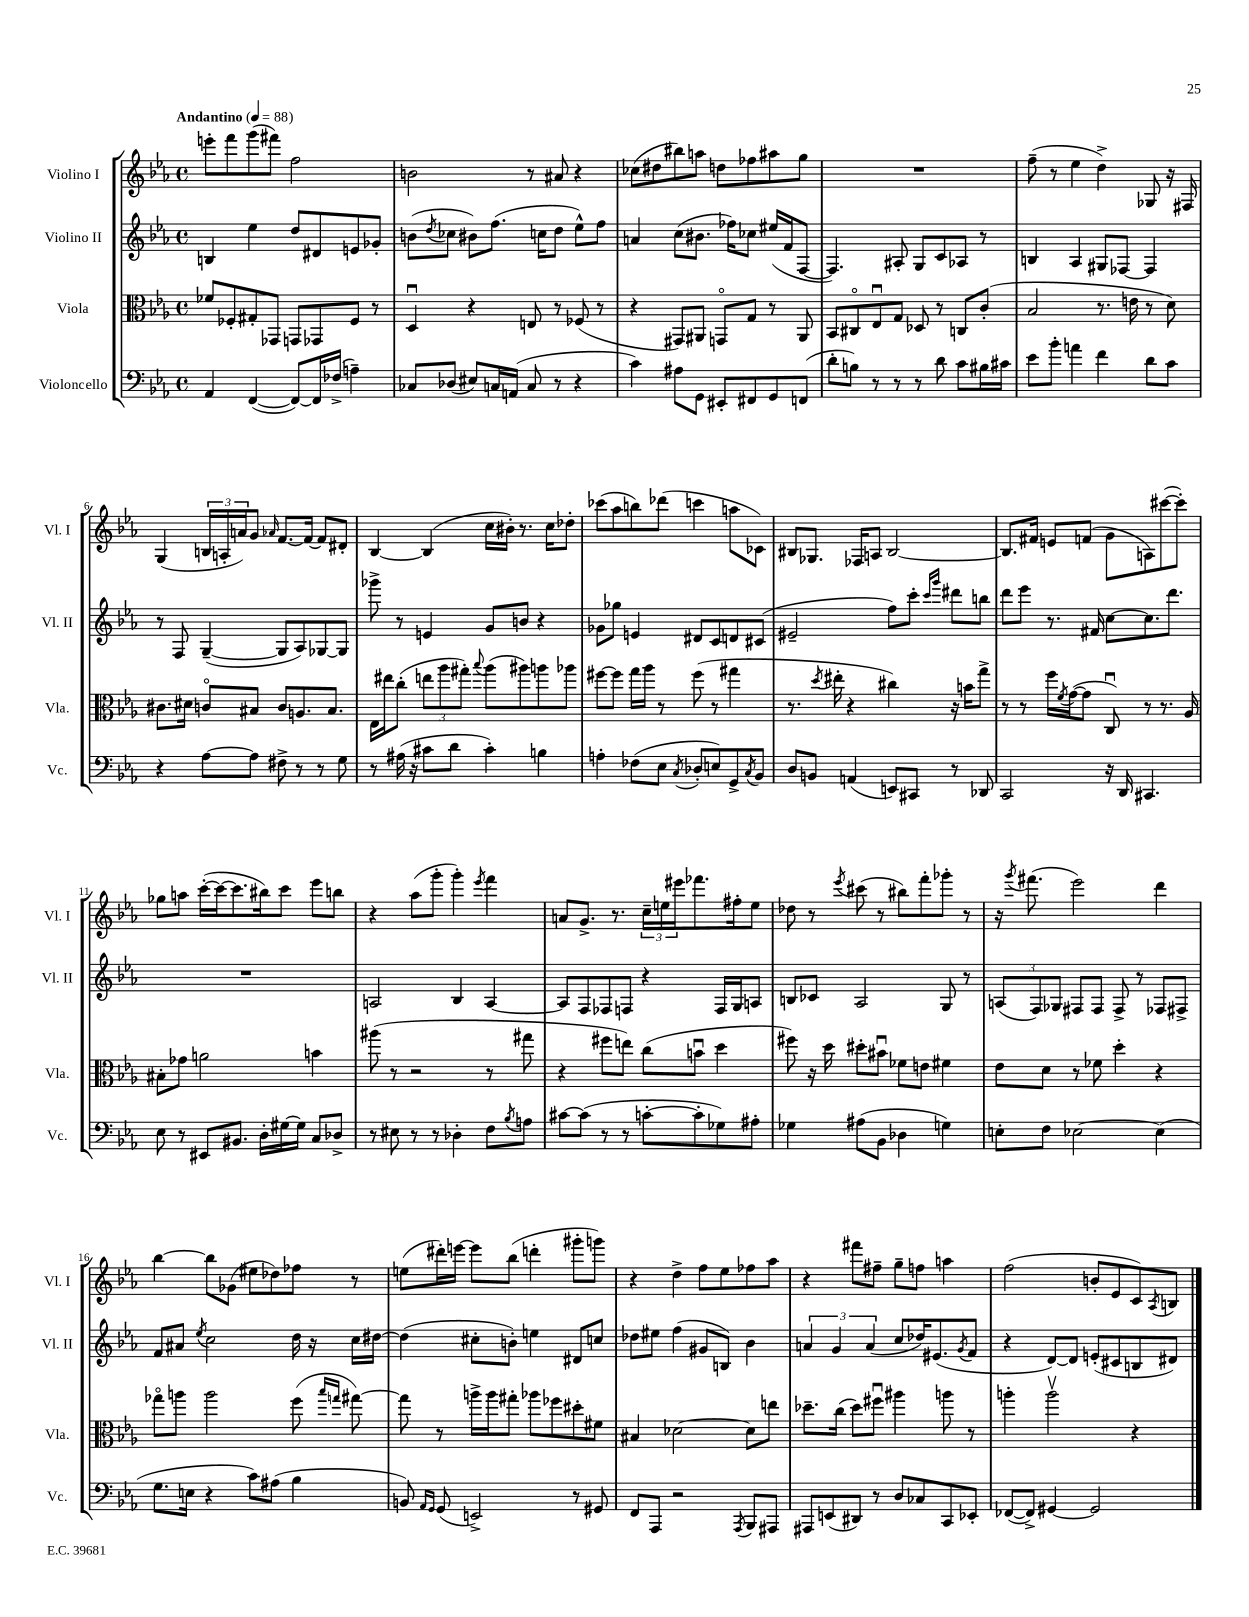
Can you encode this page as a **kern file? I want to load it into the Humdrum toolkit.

**kern	**kern	**kern	**kern
*part4	*part3	*part2	*part1
*staff4	*staff3	*staff2	*staff1
*I"Violoncello	*I"Viola	*I"Violino II	*I"Violino I
*I'Vc.	*I'Vla.	*I'Vl. II	*I'Vl. I
*clefF4	*clefC3	*clefG2	*clefG2
*k[b-e-a-]	*k[b-e-a-]	*k[b-e-a-]	*k[b-e-a-]
*M4/4	*M4/4	*M4/4	*M4/4
*met(c)	*met(c)	*met(c)	*met(c)
*MM88	*MM88	*MM88	*MM88
=1	=1	=1	=1
!	!	!	!LO:TX:a:B:t=Andantino
4AA-/	8f-X/L	4Bn/	8eeen'\L
.	8F-X'/	.	8fff\
([4FF/	8G#X'/	4ee-\	(8ggg\
.	8GG-X/J	.	8fff#X\J)
8FF/L_)	8GGn/L	8dd/L	2ff\
16FF/L]	8GG-X/	8d#X/	.
(16F-X^/JJ	.	.	.
4An~\)	8F-/J	8en/	.
.	8r	8g-X'/J	.
=2	=2	=2	=2
8C-X/L	4Du/	(8bn\L	2bn\
.	.	8qdd/	.
(8D-X/J	.	8cc-X\J	.
8E#X/L)	4r	8b#X\L)	.
16Cn/L	.	(8.ff\J	.
(16AAn/JJ	.	.	.
8C/	8En/	.	8r
.	.	16ccn\KL	.
8r	8r	8dd\J	8a#X/
4r	(8F-X/	8ee-^^\L)	4r
.	8r	8ff\J	.
=3	=3	=3	=3
4c\)	4r	4an/	(8cc-X\L
.	.	.	8dd#X\
8A#X\L	8GG#X/L)	(8cc\L	8bb#X\)
8GG\J	8AA#X/J	8.b#X\J	8aan\J
8EE#X'/L	8GGn/L	.	8ddn\L
.	.	16ff-X\KL)	.
8FF#X/	8G/J	8cc-X\J	8ff-X\
8GG/	8r	(16ee#X/LL	8aa#X\
.	.	16f/J	.
(8FFn/J	8AA#/	[8F/J	8gg\J
=4	=4	=4	=4
8d'\L	8BB-/L	4.F/])	1r
8Bn\J)	8C#X/	.	.
8r	8E-u/	.	.
8r	8G/J	8A#X'/	.
8r	8D-X/	8G/L	.
8d\	8r	8c/	.
8c\L	8Cn/L	8A-X/J	.
16B#X\L	(8c'/J	8r	.
16c#X\JJ	.	.	.
=5	=5	=5	=5
8e-\L	2B-/	4Bn/	(8ff~\
8b-'\J	.	.	8r
4an\	.	4A-/	4ee-\
4f\	8.r	8G#X/L	4dd^\)
.	.	[8F-X/J	.
.	16en\	.	.
8d\L	8r	4F-/]	8G-X/
8c\J	8d\)	.	16r
.	.	.	16F#X/
!!LO:LB:g=z
=6	=6	=6	=6
4r	8.c#X\L	8r	(4G/
.	.	8F/	.
.	16d#X\Jk	.	.
[8A-\L	8cn/L	([4G~/	24Bn/LL
.	.	.	24An'/
.	.	.	24an/J)
8A-\J]	8B#X/J	.	8g/J
.	.	.	16qqa-X/
8F#X^\	8c/L	8G/L]	[8.f/L
8r	8.An/	8A-/)	.
.	.	.	16f/Jk_
8r	.	[8G-X/	8f/L]
.	8.B#/J	.	.
8G\	.	8G-/J]	8d#X'/J
=7	=7	=7	=7
8r	16E-\LL	8ggg-X^\	[4B-/
.	16ee#X\J	.	.
(16A#X\	(8cc'\J	8r	.
16r	.	.	.
8c#X\L	12een\L	4en/	(4B-/]
.	12aa-\	.	.
8d\J	.	.	.
.	12gg#X'\J)	.	.
.	8qqbb-/	.	.
4c#'\)	(8aa-\L	8g/L	16cc\LL
.	.	.	16b#X'\JJ)
.	8aa#X\)	8bn/J	8.r
4Bn\	8aan\	4r	.
.	.	.	16cc\KL
.	8aa-X\J	.	8dd-X'\J
=8	=8	=8	=8
4An'\	[8ff#X\L	8g-X\L	(8ccc-X\L
.	8ff#\J]	8gg-X\J	8aa-\
(8F-X\L	16gg\LL	4en/	8bbn\)
.	16aa-\JJ	.	.
8E-\J	8r	.	(8ddd-X\J
8qC/	.	.	.
8D-X'/L	(8ff#\	8d#X/L	4cccn\
8En/)	8r	8c/	.
8GG^/	4gg#X\	8dn/	8aan\L
8qC/	.	.	.
8BB-/J	.	(8c#X/J	8c-X\J)
=9	=9	=9	=9
8D/L	8.r	2e#X~/	8B#X/L
8BBn/J	.	.	8.G-X/J
.	8qdd/	.	.
.	16ee#X'\	.	.
(4AAn/	4r	.	.
.	.	.	16F-X/KL
.	.	.	8An/J
8EEn/L)	4cc#X\)	8ff\L)	[2B#/
8CC#X/J	.	8ccc'\J	.
.	.	16qqccc/LL	.
.	.	16qqggg/JJ	.
8r	16r	8ddd#X\L	.
.	16bn\KL	.	.
8DD-X/	8gg^\J	8bbn\J	.
=10	=10	=10	=10
2CC/	8r	8ddd\L	8.B#/L]
.	8r	8eee-\J	.
.	.	.	16f#X/Jk
.	16ff\LL	8.r	8en/L
.	8qf/	.	.
.	([16g\J	.	.
.	8g\J]	.	(8fn/J
.	.	16f#X/	.
16r	8Cu/)	[8cc\L	8g\L
16DD/	.	.	.
4.CC#X/	8r	8.cc\]	8An\)
.	8.r	.	([8ccc#X\
.	.	8.ddd\J	.
.	.	.	8ccc#'\J])
.	16A-/	.	.
!!LO:LB:g=z
=11	=11	=11	=11
8E-\	8B#X'\L	1r	8gg-X\L
8r	8g-X\J	.	8aan\J
8EE#X/L	2an\	.	([16ccc'\LL
.	.	.	16ccc\J_
8.BB#X/J	.	.	8.ccc\]
16D'\LL	.	.	16bb#X\k)
[16G#X\	.	.	8ccc\J
16G#\JJ]	.	.	.
8C/L	4bn\	.	8eee-\L
8D-X^/J	.	.	8bbn\J
=12	=12	=12	=12
8r	(8aa#X\	2An/	4r
8E#X\	8r	.	.
8r	2r	.	(8aa-\L
8r	.	.	8ggg'\J
4D-X'\	.	4B-/	4ggg'\)
.	.	.	8qeee-/
8F\L	8r	[4A/	4fff\
8qB-/	.	.	.
8An\J	8gg#X\	.	.
=13	=13	=13	=13
[8c#X\L	4r	8A/L]	8an/L
(8c#\J]	.	8F/	8.g^/J
8r	8ff#X\L	8F-X/	.
.	.	.	8.r
8r	8een\J)	8Fn/J	.
[8cn'\L	(8cc\L	4r	24cc~\LL
.	.	.	24een\
.	.	.	24eee#X\J
8c'\]	8bnu\J	.	8.fff-X\
8G-X\)	4dd\	16F/LL	.
.	.	16G/J	16ff#X'\k
8A#X'\J	.	8An/J	8ee\J
=14	=14	=14	=14
4G-X\	8ff#X\)	8Bn/L	8dd-X\
.	16r	8c-X/J	8r
.	16dd\	.	.
.	.	.	8qeee-/
(8A#X\L	8dd#X'\L	2A-/	(8ccc#X\
8BB-\J	8b#Xu\J	.	8r
4D-X\	8f-X\L	.	8bb#X\L)
.	8en\J	.	8fff'\
4Gn\)	4f#X\	8G/	8ggg-X'\J
.	.	8r	8r
=15	=15	=15	=15
8En'\L	8e-\L	(12An/L	16r
.	.	.	8qggg/
.	.	.	(8.fff#X\
.	.	12F/)	.
8F\J	8d\J	.	.
.	.	12G-X/J	.
[2E-X\	8r	8F#X/L	2eee-\)
.	8f-X\	8F#/J	.
.	4dd'\	8F#^/	.
.	.	8r	.
(4E-\]	4r	8F-X/L	4ddd\
.	.	8F#X^/J	.
!!LO:LB:g=z
=16	=16	=16	=16
8.G\L	8gg-X\L	8f/L	[4bb-\
.	8aan\J	8a#X/J	.
16En\Jk	.	.	.
.	.	8qee-/	.
4r	2aa\	2cc\	8bb-\L]
.	.	.	(8g-X\J
8c\L)	.	.	8ee#X\L
(8A#X\J	.	.	8dd-X\)
4B-\	(8ff\	16dd\	8ff-X\J
.	.	16r	.
.	16qqbb-/LL	.	.
.	16qqggn/JJ	.	.
.	[8gg#X\)	16cc\LL	8r
.	.	[16dd#X\JJ	.
=17	=17	=17	=17
8BBn/)	8gg#\]	(4dd#\]	(8een\L
16qqAA-/LL	.	.	.
16qqGG/JJ	.	.	.
(8GG/	8r	.	16ddd#X'\L)
.	.	.	[16eeen\JJ
2EEn^/)	16aan^\LL	8cc#X'\L	8eee\L]
.	16aa\J	.	.
.	8gg#X'\J	8bn'\J)	(8bb-\J
.	8aa-X\L	4een\	4dddn'\
.	8ff-X\	.	.
8r	8dd#X'\	8d#X/L	8ggg#X'\L
8GG#X/	8f#X\J	8ccn/J	8gggn\J)
=18	=18	=18	=18
8FF/L	4B#X/	8dd-X\L	4r
8AAA-/J	.	8ee#X\J	.
2r	[2d-X\	(4ff\	4dd^\
.	.	8g#X/L	8ff\L
.	.	8Bn/J)	8ee-\
8qAAA-/	.	.	.
8BBB-/L	8d-\L]	4b-\	8ff-X\
8AAA#X/J	8een\J	.	8aa-\J
=19	=19	=19	=19
8AAA#X/L	8.dd-X~\L	6an/	4r
(8EEn/	.	.	.
.	.	6g/	.
.	(16cc\Jk	.	.
8DD#X/J)	8dd-\L)	.	8fff#X\L
.	.	(6a/	.
8r	8ff#Xu\J	.	8ff#X~\J
8D/L	4aa#X\	8cc/L	8gg~\L
8C-X/	.	16dd-X/K)	8ffn\J
.	.	(8.e#X/	.
8CC/	8aan\	.	4aan\
.	.	8qg/	.
8EE-X'/J	8r	8f/J	.
=20	=20	=20	=20
([8FF-X/L	4aan'\	4r	(2ff\
8FF-^/J])	.	.	.
[4GG#X/	2aav\	[8d/L)	.
.	.	8d/J]	.
2GG#/]	.	(8en'/L	8bn'/L
.	.	8c#X/	8e-/
.	4r	8Bn/	8c/)
.	.	.	8qA-/
.	.	8d#X/J)	8Bn/J
==	==	==	==
*-	*-	*-	*-
